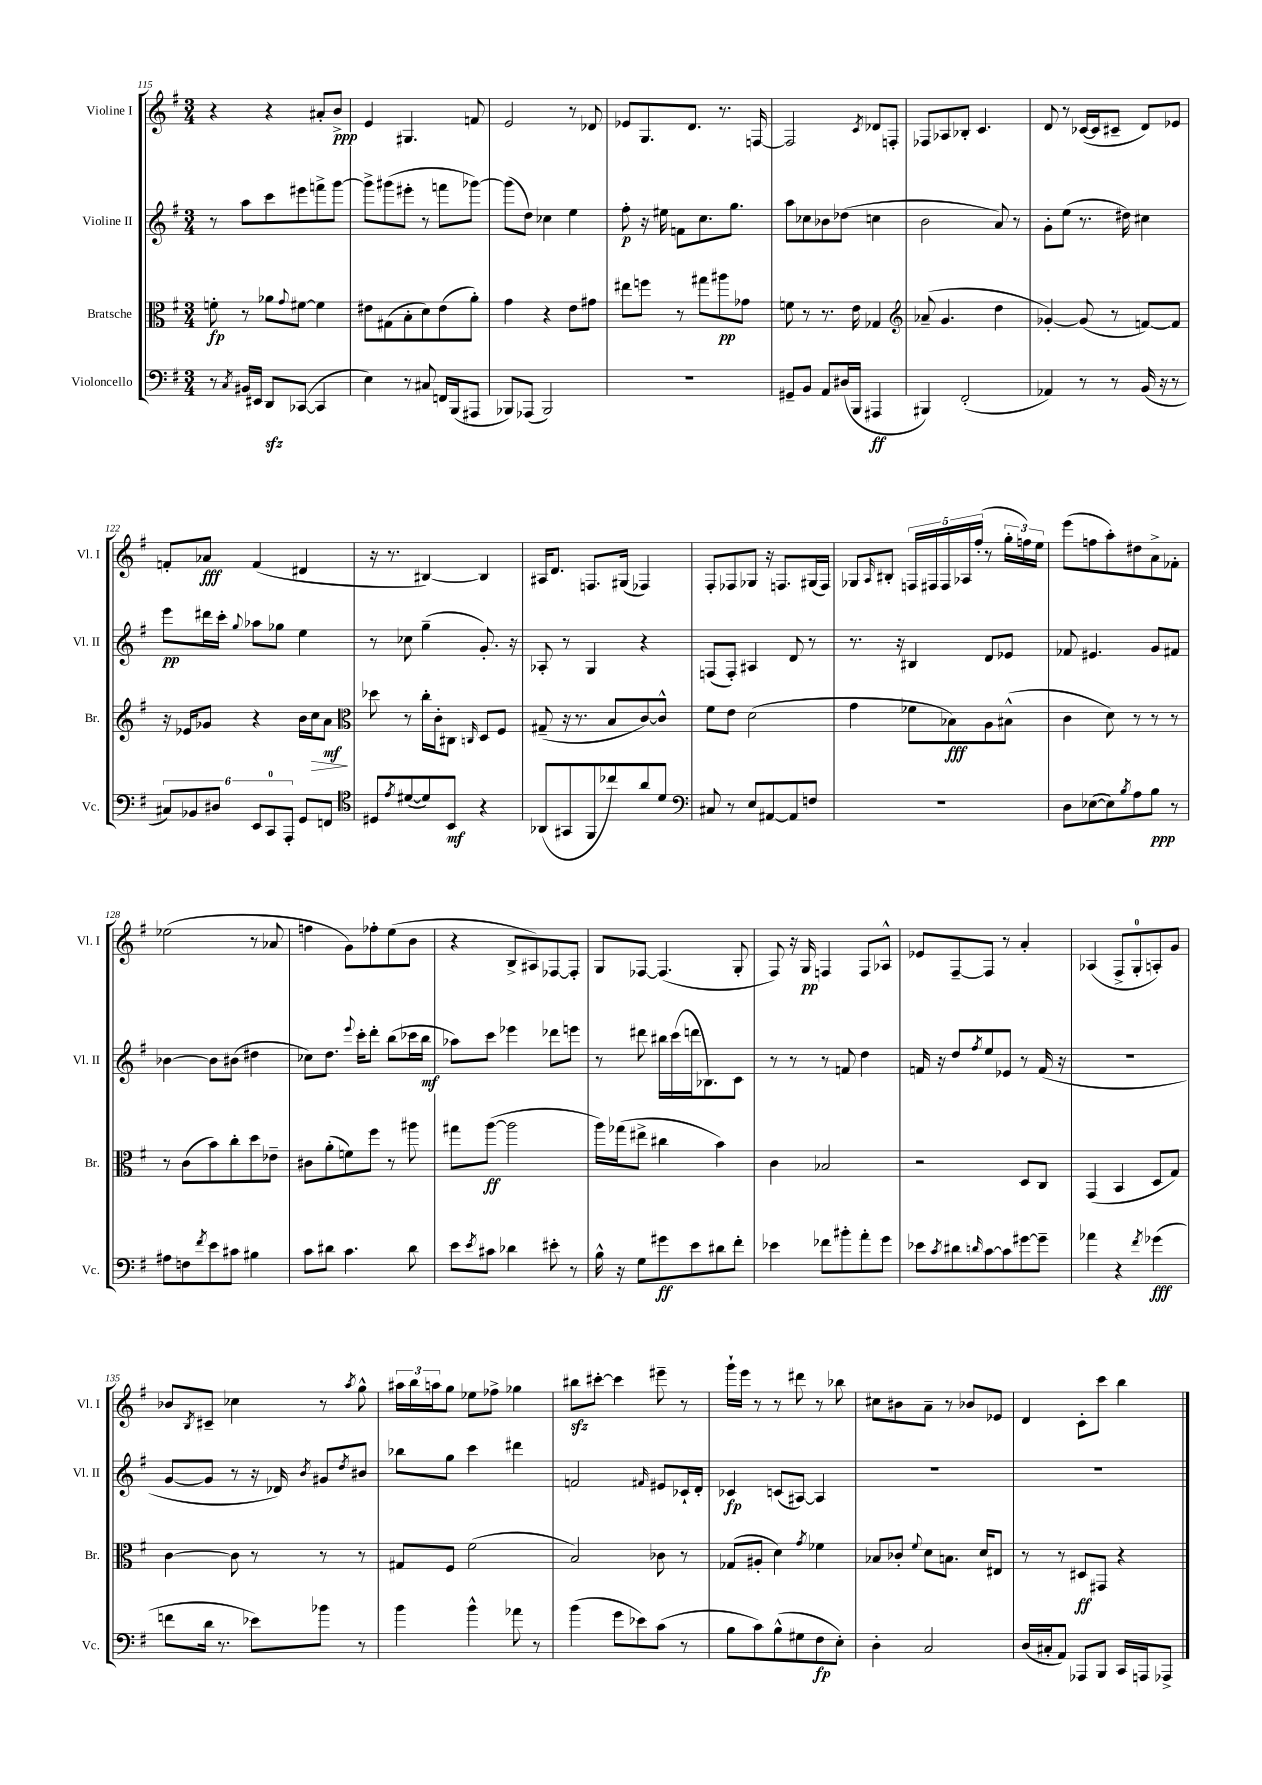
<<
\new StaffGroup <<
\new Staff = "s0" \with { instrumentName = "Violine I" shortInstrumentName = "Vl. I" } {
    \clef treble \key g \major \numericTimeSignature \time 3/4
    r4 r4 ais'8-. b'8->\ppp |
    e'4 gis4. f'8 |
    e'2 r8 des'8 |
    ees'8 g8. d'8. r8. f16~ |
    f2 \acciaccatura { c'8 } des'8 f8-. |
    fes8 aes8 bes8-. c'4. |
    d'8 r8 ces'16~( ces'16 cis'8-- d'8) ees'8 |
    f'8-. aes'8\fff f'4( dis'4 |
    r16 r8. bis4~) bis4 |
    ais16 d'8. f8. gis16( fes4) |
    fis8-. fes8 ges8 r16 f8. gis16( f16) |
    ges8 \grace { a16 } bis8-. \tuplet 5/4 { f16 fis16 fis16 aes16 fis''16-.( } r8 \tuplet 3/2 { g''16-. f''16) e''16 } |
    e'''8( f''8 a''8-.) dis''8 a'8-> fes'8-. |
    ees''2( r8 aes'8 |
    f''4 g'8) fes''8-. e''8( b'8 |
    r4 b8-> ais8) fes8~ fes8-. |
    g8 fes8~ fes4.( g8-. |
    fis8) r16 g16\pp f4 f8 aes8-^ |
    ees'8 fis8~-- fis8 r8 a'4-. |
    aes4( fis8-> g8-0-. a8-.) g'8 |
    bes'8 \acciaccatura { b8 } cis'8-- ces''4 r8 \acciaccatura { a''8 } g''8-^ |
    \tuplet 3/2 { ais''16 b''16 a''16 } g''8 ees''8 fes''8-> ges''4 |
    bis''8\sfz cis'''8~-. cis'''4 eis'''8-- r8 |
    g'''16-! e'''16 r8 r8 dis'''8 r8 bes''8 |
    cis''8 bis'8 a'8-- r8 bes'8 ees'8 |
    d'4 c'8-. c'''8 b''4 \bar "|." |
}
\new Staff = "s1" \with { instrumentName = "Violine II" shortInstrumentName = "Vl. II" } {
    \clef treble \key g \major \numericTimeSignature \time 3/4
    r8 a''8 c'''8 eis'''8 f'''8-> g'''8~ |
    g'''8-> gis'''8( eis'''8-. r8 f'''8 ges'''8~) |
    ges'''8( d''8) ces''4 e''4 |
    fis''8-.\p r16 eis''16 f'8 c''8. g''8. |
    a''8 ces''8 bes'8 des''8( c''4 |
    b'2 a'8) r8 |
    g'8-. e''8( r8. dis''16) cis''4 |
    e'''8\pp dis'''16 c'''16-. \appoggiatura { g''8 } aes''8 ges''8 e''4 |
    r8 ces''8 g''4--( g'8.-.) r16 |
    aes8-. r8 g4 r4 |
    f8( f8-.) ais4 d'8 r8 |
    r8. r16 bis4 d'8 ees'8 |
    fes'8 eis'4. g'8 fis'8 |
    bes'4~ bes'8 bis'8( dis''4 |
    ces''8) d''8. \appoggiatura { e'''8 } c'''16-. d'''8-. b''8( ces'''16 b''16\mf |
    aes''8) c'''8 ees'''4 des'''8 e'''8 |
    r8 dis'''8 bis''16 c'''16( d'''16 bes8.) c'8 |
    r8 r8 r8 f'8 d''4 |
    f'16 r16 d''8 \acciaccatura { fis''8 } e''8 ees'8 r8 f'16( r16 |
    R2. |
    g'8~ g'8 r8 r16 des'16) \acciaccatura { b'8 } gis'8 \acciaccatura { d''8 } bis'8 |
    bes''8 g''8 c'''4 dis'''4 |
    f'2 \grace { fis'16 } eis'8 ces'16-! d'16-. |
    ces'4\fp c'8( ais8~) ais4 |
    R2. |
    R2. \bar "|." |
}
\new Staff = "s2" \with { instrumentName = "Bratsche" shortInstrumentName = "Br." } {
    \clef alto \key g \major \numericTimeSignature \time 3/4
    f'8-.\fp r8 aes'8 \appoggiatura { g'8 } fis'8~ fis'4 |
    eis'8 gis8( b8-. d'8) eis'8( a'8-.) |
    g'4 r4 e'8 gis'8 |
    eis''8 f''8 r8 gis''8 ais''8\pp ges'8 |
    f'8 r8 r8. e'16 ges4 |
    \clef treble aes'8--( g'4. d''4 |
    ges'4~-.) ges'8( r8 f'8~) f'8 |
    r16 ees'16 ges'8 r4 b'16 c''16\> a'8\mf\! |
    \clef alto des''8 r8 c''16-. c'16-. cis8 \grace { c16 } d8 fis8 |
    gis8--( r16 r8. b8 c'8~) c'8-^ |
    fis'8 e'8 d'2( |
    g'4 fes'8 bes8\fff) a8 bis8-^( |
    c'4 d'8) r8 r8 r8 |
    r8 c'8( b'8) c''8-. d''8 ees'8-- |
    cis'8 a'8-.( f'8) fis''8 r8 ais''8 |
    gis''8 a''8~\ff( a''2 |
    a''16) ges''16( eis''8-> cis''4 b'4) |
    c'4 bes2 |
    r2 d8 c8 |
    g,4( b,4 d8 g8) |
    c'4~ c'8 r8 r8 r8 |
    gis8 fis8 fis'2( |
    b2) ces'8 r8 |
    ges8( ais8-. d'4) \acciaccatura { g'8 } fes'4 |
    bes8 ces'8-. \appoggiatura { fis'8 } d'8 b8. d'16 eis8 |
    r8 r8 dis8\ff gis,8 r4 \bar "|." |
}
\new Staff = "s3" \with { instrumentName = "Violoncello" shortInstrumentName = "Vc." } {
    \clef bass \key g \major \numericTimeSignature \time 3/4
    r8 \acciaccatura { c8 } bis,16 eis,16 d,8\sfz ces,8~( ces,4 |
    e4) r8 cis8 f,16 b,,16( ais,,8 |
    bes,,8) aes,,8( bes,,2) |
    R2. |
    gis,8-- b,8 a,8 dis16( b,,16 ais,,4\ff |
    bis,,4) fis,2-.( |
    aes,4) r8 r8 b,16( r16 r8 |
    \tuplet 6/4 { cis8) bes,8 dis8 e,8 c,8-0 a,,8-. } g,8 f,8 |
    \clef tenor dis8 \acciaccatura { e'8 } dis'8~( dis'8) b,8\mf r4 |
    aes,8( gis,8 fis,8 ces''8) a'8 d'8 |
    \clef bass cis8 r8 e8 ais,8~ ais,8 f8 |
    R2. |
    d8 ees8~( ees8) \acciaccatura { b8 } a8 b8\ppp r8 |
    ais8 f8 \acciaccatura { fis'8 } e'8 cis'8 bis4 |
    c'8 dis'8 c'4. dis'8 |
    e'8 \acciaccatura { e'8 } cis'8 des'4 eis'8-. r8 |
    b16-^ r16 g8 gis'8\ff e'8 dis'8 fis'8-. |
    ees'4 fes'8 bis'8-. a'8-. g'8 |
    ees'8 \acciaccatura { c'8 } dis'8 \grace { d'16 } c'8~ c'8 gis'8~ gis'8-- |
    aes'4 r4 \acciaccatura { fis'8 } ges'4\fff( |
    f'8 d'16 r8. ees'8) bes'8 r8 |
    b'4 b'4-^ aes'8 r8 |
    b'4( g'8 ees'8) c'8( r8 |
    b8 c'8) b8-^( gis8 fis8\fp e8-.) |
    d4-. c2 |
    d16( cis16-. a,8) aes,,8 b,,8 c,16 a,,16 aes,,8-> \bar "|." |
}
>>
>>
\layout { \context { \Score currentBarNumber = #115 } }
